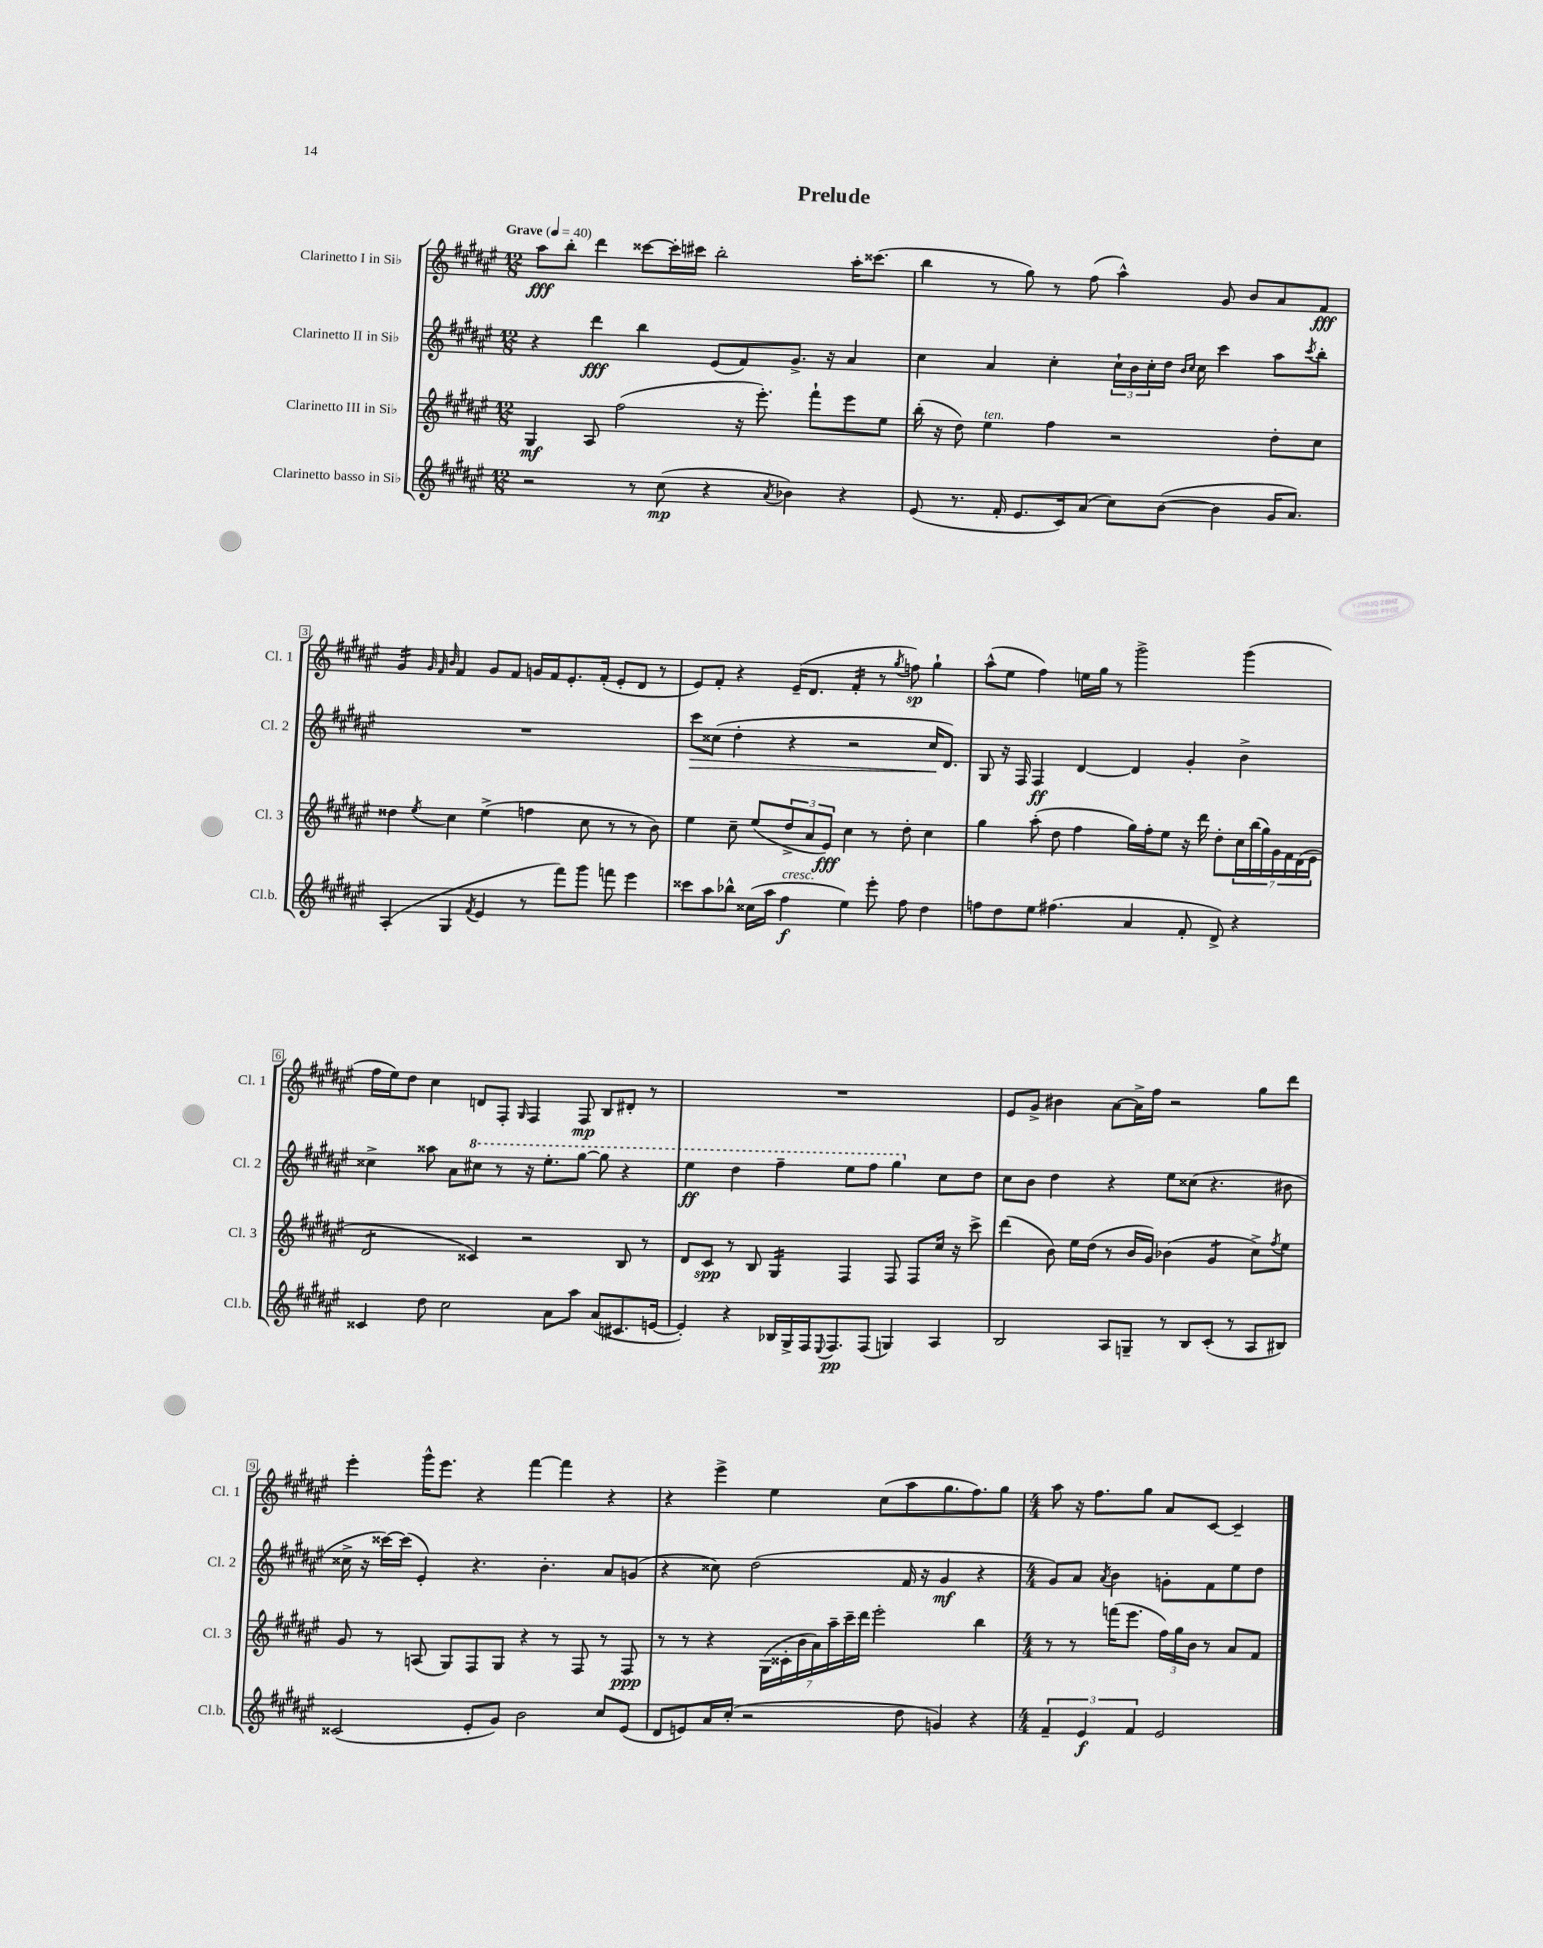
\header { title = "Prelude" }
<<
\new StaffGroup <<
\new Staff = "s0" \with { instrumentName = "Clarinetto I in Sib" shortInstrumentName = "Cl. 1" } {
    \clef treble \key fis \major \numericTimeSignature \time 12/8 \tempo "Grave" 4 = 40
    ais''8\fff b''8-. dis'''4 cisis'''8~ cisis'''16-. cis'''16 b''2-. ais''16-. cisis'''8.( |
    b''4 r8 gis''8) r8 fis''8( ais''4-^) gis'8 b'8 ais'8 fis'8\fff |
    gis'4:16 \grace { gis'32 fis'32 b'32 } fis'4 gis'8 fis'8 g'16 fis'16 eis'8.-. fis'16-.( eis'8-. dis'8 r8 |
    eis'8) fis'8-. r4 eis'16--( dis'8. fis'4:16-. r8 \acciaccatura { gis''8 } f''8\sp) gis''4-! |
    ais''8-^( eis''8 fis''4) e''16 gis''16 r8 gis'''2-> gis'''4( |
    fis''16 eis''16) dis''8 cis''4 d'8 fis8-. \grace { gis16 } fis4 fis8\mp b8 dis'8-. r8 |
    R1. |
    eis'8 gis'8-> bis'4 ais'8~ ais'16-> fis''16 r2 gis''8 dis'''8 |
    eis'''4-. gis'''16-^ eis'''8. r4 fis'''4~ fis'''4 r4 |
    r4 eis'''4-> eis''4 cis''8( ais''8 gis''8. fis''8.) gis''8 |
    \numericTimeSignature \time 4/4 ais''8 r16 fis''8. gis''8 ais'8 cis'8~ cis'4-- \bar "|." |
}
\new Staff = "s1" \with { instrumentName = "Clarinetto II in Sib" shortInstrumentName = "Cl. 2" } {
    \clef treble \key fis \major \numericTimeSignature \time 12/8
    r4 dis'''4\fff b''4 eis'8( fis'8) gis'8.-> r16 ais'4 |
    cis''4 ais'4 cis''4-. \tuplet 3/2 { cis''16-! b'16 cis''16-. } dis''16 \grace { b'16 cis''16 } cis''16 cis'''4 ais''8 \acciaccatura { cis'''8 } b''8-. |
    R1. |
    cis'''8\> cisis''8( dis''4-. r4 r2 cisis''16\! dis'8.) |
    gis8 r16 fis16 fis4\ff dis'4~ dis'4 gis'4-. b'4-> |
    cisis''4-> aisis''8 ais'8 \ottava #1 cis'''!8 r8 r16 eis'''8.-. gis'''8~ gis'''8 r4 |
    eis'''4\ff dis'''4 fis'''4-- eis'''8 fis'''8 gis'''4 \ottava #0 cis''8 dis''8 |
    cis''8 b'8 dis''4 r4 eis''8 cisis''8( r4. bis'8 |
    cisis''16-> r16 cisis'''16~) cisis'''16( eis'4-.) r4. b'4.-. ais'8 g'8( |
    r4 cisis''8) dis''2( fis'16 r16 gis'4\mf r4 |
    \numericTimeSignature \time 4/4 gis'8) ais'8 \acciaccatura { ais'8 } b'4 g'8-. fis'8 eis''8 dis''8 \bar "|." |
}
\new Staff = "s2" \with { instrumentName = "Clarinetto III in Sib" shortInstrumentName = "Cl. 3" } {
    \clef treble \key fis \major \numericTimeSignature \time 12/8
    gis4\mf ais8 fis''2( r16 eis'''8.-.) fis'''8-! eis'''8 eis''8 |
    b''16-.( r16 dis''8) eis''4^\markup { \italic "ten." } fis''4 r2 dis''8-. cis''8 |
    disis''4 \acciaccatura { eis''8 } cis''4 eis''4->( f''4 cis''8 r8 r8 b'8) |
    eis''4 cis''8-- eis''8( \tuplet 3/2 { dis''8-> ais'8 eis'8\fff) } cis''4 r8 dis''8-. cis''4 |
    gis''4 ais''8-.( dis''8 fis''4 gis''16) fis''16-. eis''8 r16 dis'''16 dis''8-. \tuplet 7/4 { cis''16 b''16( gis''16) gis'16 fis'16 dis'16( eis'16 } |
    dis'2:8 cisis'4) r2 b8 r8 |
    dis'8 cis'8\spp r8 b8 gis4:16 fis4 fis8 fis8 cis''16 r16 cis'''8-> |
    dis'''4( b'8) eis''16 dis''16( r8 b'16 gis'16) bes'4( gis'4:8 cis''8->) \acciaccatura { fis''8 } eis''8 |
    gis'8 r8 a8( gis8) fis8 gis8 r4 r8 fis8 r8 fis8\ppp |
    r8 r8 r4 \tuplet 7/4 { gis16( cisis'16-. b'16 ais'16) ais''16-- cis'''16-- dis'''16 } eis'''2-. b''4 |
    \numericTimeSignature \time 4/4 r8 r8 f'''16( eis'''8. \tuplet 3/2 { fis''16) gis''16 b'16 } r8 ais'8 fis'8 \bar "|." |
}
\new Staff = "s3" \with { instrumentName = "Clarinetto basso in Sib" shortInstrumentName = "Cl.b." } {
    \clef treble \key fis \major \numericTimeSignature \time 12/8
    r2 r8 cis''8\mp( r4 \acciaccatura { ais'8 } bes'4) r4 |
    eis'8( r8. fis'16-. eis'8. cis'16) ais'8( cis''8) b'8~( b'4 gis'16 ais'8.) |
    ais4-.( gis4 \acciaccatura { fis'8 } eis'4 r8 fis'''8) gis'''8 f'''8 eis'''4 |
    cisis'''8 ais''8 bes''8-^ cisis''16( ais''16 fis''4\f^\markup { \italic "cresc." } eis''4) eis'''8-. fis''8 dis''4 |
    f''8 dis''8 eis''8 fis''4.( ais'4 fis'8-. dis'8->) r4 |
    cisis'4 dis''8 cis''2 ais'8 ais''8 ais'8( cis'8. e'16~ |
    e'4-.) r4 bes16 gis16-> fis16 \appoggiatura { eis8 } fis8.\pp fis8( g4) ais4 |
    b2 ais8 g8-- r8 b8 cis'8-.( r8 ais8 bis8) |
    cisis'2( eis'8-. gis'8) b'2 cis''8 eis'8( |
    dis'8 e'8) ais'16 cis''16-.( r2 dis''8 g'4) r4 |
    \numericTimeSignature \time 4/4 \tuplet 3/2 { fis'4-- eis'4\f fis'4 } eis'2 \bar "|." |
}
>>
>>
\layout { \context { \Score \override BarNumber.stencil = #(make-stencil-boxer 0.1 0.3 ly:text-interface::print) } }
